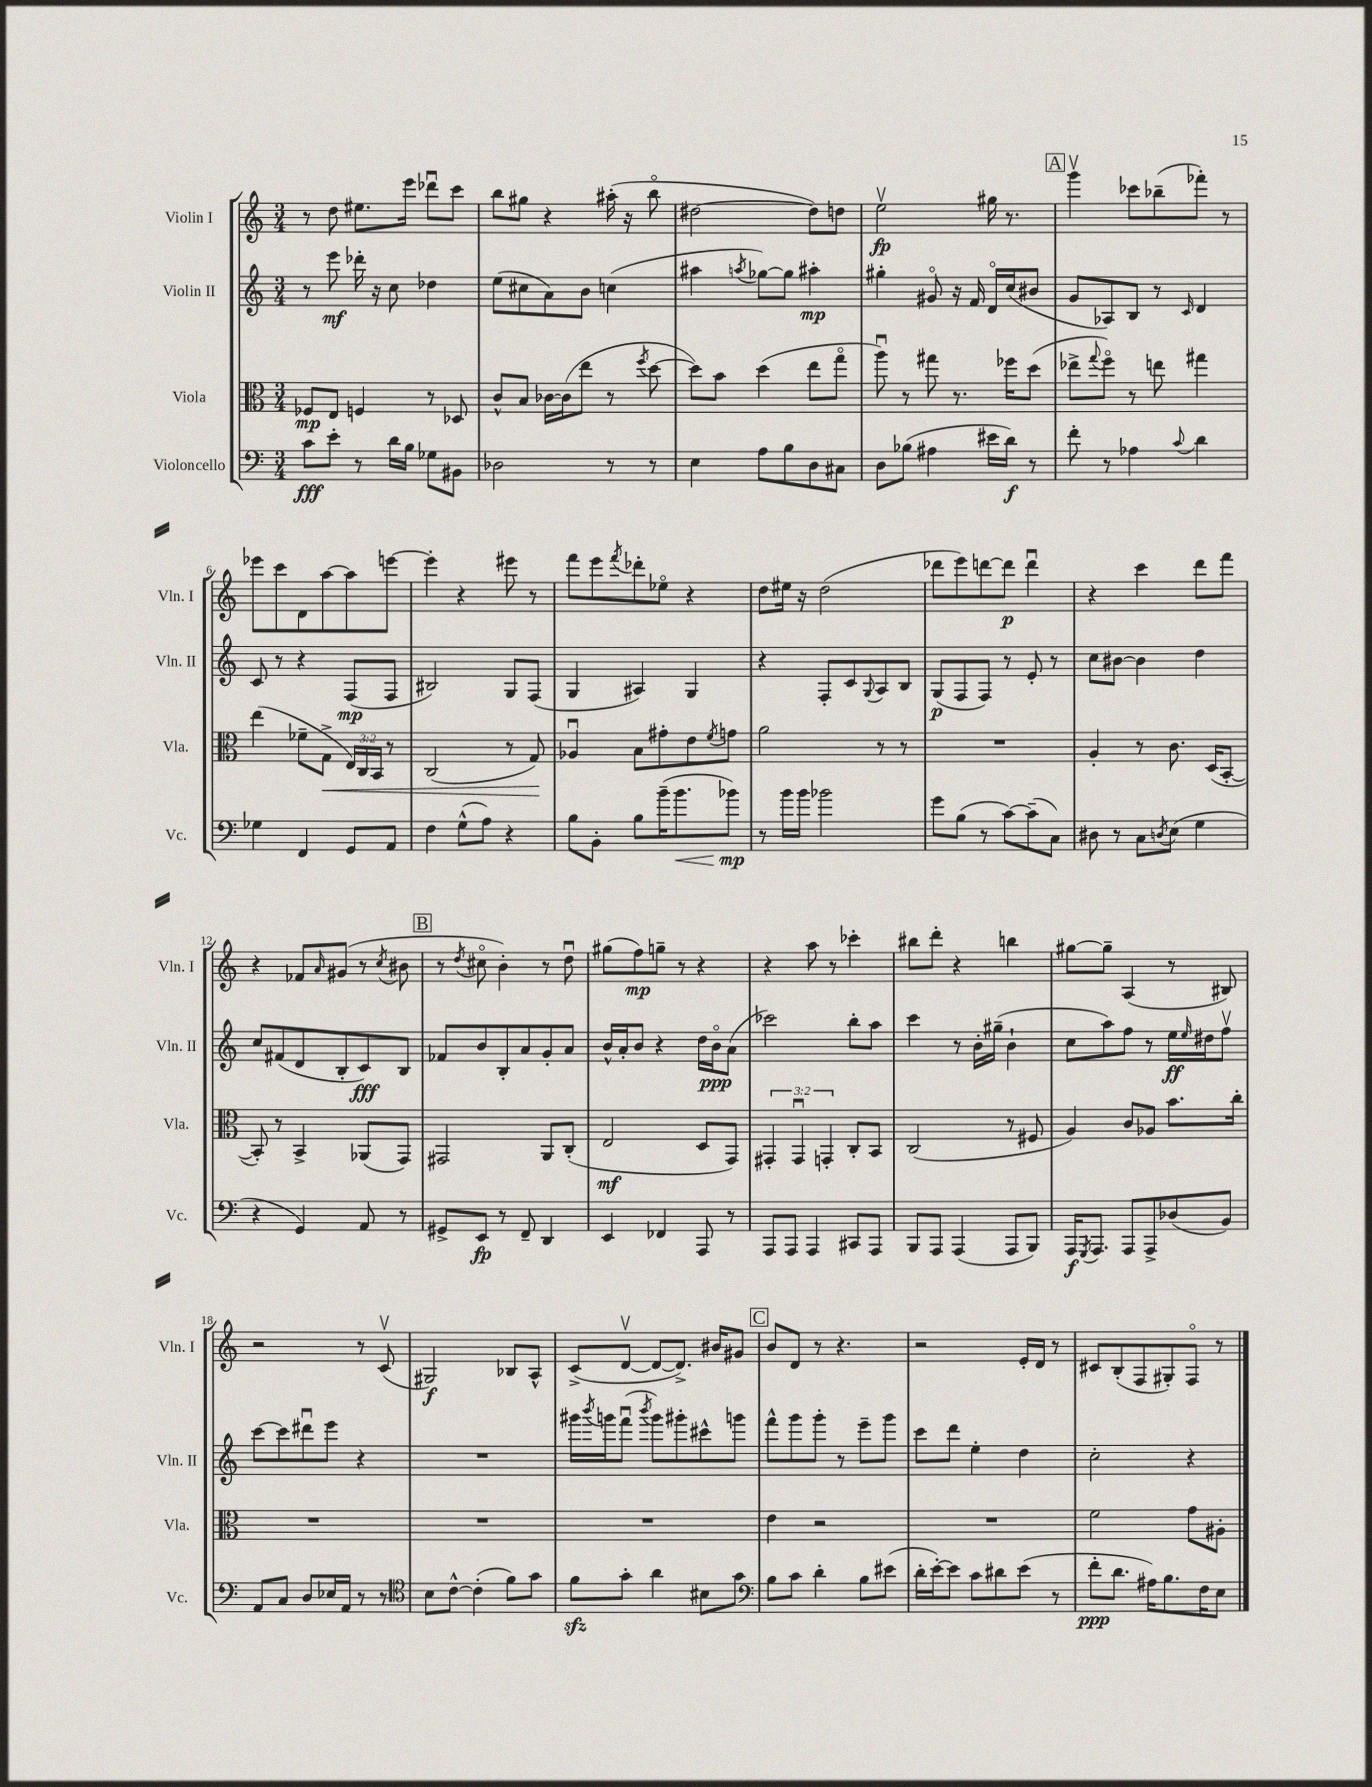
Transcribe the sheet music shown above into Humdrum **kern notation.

**kern	**dynam	**kern	**dynam	**kern	**dynam	**kern	**dynam
*part4	*part4	*part3	*part3	*part2	*part2	*part1	*part1
*staff4	*staff4	*staff3	*staff3	*staff2	*staff2	*staff1	*staff1
*I"Violoncello	*	*I"Viola	*	*I"Violin II	*	*I"Violin I	*
*I'Vc.	*	*I'Vla.	*	*I'Vln. II	*	*I'Vln. I	*
*clefF4	*	*clefC3	*	*clefG2	*	*clefG2	*
*k[]	*	*k[]	*	*k[]	*	*k[]	*
*M3/4	*	*M3/4	*	*M3/4	*	*M3/4	*
=1	=1	=1	=1	=1	=1	=1	=1
8c\L	fff	8F-X/L	mp	8r	.	8r	.
8e'\J	.	8E/J	.	8eee\	mf	8dd\	.
8r	.	4Fn/	.	16ddd-X'\	.	8.ee#X\L	.
.	.	.	.	16r	.	.	.
16d\LL	.	.	.	8cc\	.	.	.
16B\JJ	.	.	.	.	.	16eee\Jk	.
8G-X\L	.	8r	.	4dd-X\	.	8ddd-Xu\L	.
8BB#X\J	.	8D-X/	.	.	.	8ccc\J	.
=2	=2	=2	=2	=2	=2	=2	=2
2D-X\	.	8c^^/L	.	(8ee\L	.	8bb\L	.
.	.	8B/J	.	8cc#X\	.	8gg#X\J	.
.	.	[16c-X\LL	.	8a\)	.	4r	.
.	.	(16c-\J]	.	.	.	.	.
.	.	8ee\J	.	8b\J	.	.	.
8r	.	8r	.	(4ccn\	.	(16aa#X'\	.
.	.	.	.	.	.	16r	.
.	.	8qff/	.	.	.	.	.
8r	.	[8dd\	.	.	.	8bb\	.
=3	=3	=3	=3	=3	=3	=3	=3
4E\	.	8dd\L])	.	4aa#X\	.	[2dd#X\	.
.	.	8b\J	.	.	.	.	.
.	.	.	.	8qaan/	.	.	.
8A\L	.	(4dd\	.	[8gg-X\L)	.	.	.
8B\	.	.	.	8gg-\J]	.	.	.
8D\	.	8ee\L	.	4aa#X'\	mp	8dd#\L])	.
8C#X\J	.	8gg\J	.	.	.	8ddn\J	.
=4	=4	=4	=4	=4	=4	=4	=4
8D\L	.	8aau\)	.	4gg#X'\	.	2eev\	fp
(8B-X\J	.	8r	.	.	.	.	.
4A#X\	.	8gg#X\	.	8g#X/	.	.	.
.	.	8.r	.	16r	.	.	.
.	.	.	.	16f/	.	.	.
16e#X\LL	.	.	.	16d/LL	.	16gg#X\	.
16d\JJ)	f	16ff-X\KL	.	(16cc/J	.	8.r	.
8r	.	(8dd\J	.	8b#X/J	.	.	.
!!LO:REH:place=s1:t=A
=5	=5	=5	=5	=5	=5	=5	=5
8f'\	.	8ee-X^\L	.	8g/L	.	4gggv\	.
.	.	8qqgg/	.	.	.	.	.
8r	.	8ff\J)	.	8A-X/)	.	.	.
4A-X\	.	8r	.	8B/J	.	8ccc-X\L	.
.	.	8een\	.	8r	.	(8bb-X~\	.
8qqc/	.	.	.	16qqc/	.	.	.
4d\	.	4gg#X\	.	4d/	.	8fff-X'\J)	.
.	.	.	.	.	.	8r	.
!!LO:LB:g=z
=6	=6	=6	=6	=6	=6	=6	=6
4G-X\	.	(4ee\	.	8c/	.	8eee-X\L	.
.	.	.	.	8r	.	8ccc\	.
4FF/	.	8f-X~\L	.	4r	.	8d\	.
!	!	!	!LO:HP:b	!	!	!	!
.	.	8G^\J	<	.	.	[8aa\	.
8GG/L	.	24E/LL)	.	(8F/L	mp	8aa\]	.
.	.	24C/	.	.	.	.	.
.	.	24BB/JJ	.	.	.	.	.
8AA/J	.	8r	.	8F/J	.	[8eeen\J	.
=7	=7	=7	=7	=7	=7	=7	=7
4F\	.	(2C/	.	2B#X/)	.	4eee'\]	.
(8G^^\L	.	.	.	.	.	4r	.
8A\J)	.	.	.	.	.	.	.
4r	.	8r	.	8G/L	.	8eee#X\	.
.	.	8G/)	.	(8F/J	.	8r	.
.	.	.	[	.	.	.	.
=8	=8	=8	=8	=8	=8	=8	=8
8B\L	.	4A-Xu/	.	4G/	.	8fff\L	.
8BB'\J	.	.	.	.	.	8eee\	.
.	.	.	.	.	.	8qfff/	.
8B\L	.	8B\L	.	4A#X/)	.	8ddd-X'\	.
(16b~\K	.	8g#X'\	.	.	.	8ee-X\J	.
!	!LO:HP:b	!	!	!	!	!	!
8.b\	<	.	.	.	.	.	.
.	.	8e\	.	4G/	.	4r	.
.	.	8qf/	.	.	.	.	.
8b-X\J)	mp	8gn\J	.	.	.	.	.
.	[	.	.	.	.	.	.
=9	=9	=9	=9	=9	=9	=9	=9
8r	.	2a\	.	4r	.	8dd\L	.
16b\LL	.	.	.	.	.	16ee#X\Jk	.
16b\JJ	.	.	.	.	.	16r	.
2b-X\	.	.	.	8F'/L	.	(2dd\	.
.	.	.	.	8c/	.	.	.
.	.	.	.	8qqG/	.	.	.
.	.	8r	.	8A/	.	.	.
.	.	8r	.	8B/J	.	.	.
=10	=10	=10	=10	=10	=10	=10	=10
8g\L	.	2.r	.	(8G/L	p	8ddd-X\L	.
(8B\J	.	.	.	8F/	.	8eee\)	.
8r	.	.	.	8F/J)	.	[8dddn\	.
[8c\L)	.	.	.	8r	.	8ddd\J]	p
(8c~\]	.	.	.	8e'/	.	4dddu\	.
8C\J)	.	.	.	8r	.	.	.
=11	=11	=11	=11	=11	=11	=11	=11
8D#X\	.	4A'/	.	8cc\L	.	4r	.
8r	.	.	.	[8b#X\J	.	.	.
8C\L	.	8r	.	4b#\]	.	4ccc\	.
8qDn/	.	.	.	.	.	.	.
(8E\J	.	8.c\	.	.	.	.	.
4G\	.	.	.	4dd\	.	8ddd\L	.
.	.	(16D/KL	.	.	.	.	.
.	.	[8BB'/J	.	.	.	8fff\J	.
!!LO:LB:g=z
=12	=12	=12	=12	=12	=12	=12	=12
4r	.	8BB'/])	.	8cc/L	.	4r	.
.	.	8r	.	(8f#X/	.	.	.
4GG/)	.	4BB^/	.	8d/	.	8f-X/L	.
.	.	.	.	.	.	16qqa/	.
.	.	.	.	8B'/	.	(8g#X/J	.
8AA/	.	(8AA-X/L	.	8c/)	fff	8r	.
.	.	.	.	.	.	8qcc/	.
8r	.	8GG/J)	.	8B/J	.	8b#X\	.
!!LO:REH:place=s1:t=B
=13	=13	=13	=13	=13	=13	=13	=13
8GG#X^/L	.	2GG#X/	.	8f-X/L	.	8r	.
.	.	.	.	.	.	8qdd/	.
8EE/J	fp	.	.	8b/	.	8cc#X\	.
8r	.	.	.	8B'/	.	4b'\)	.
8FF~/	.	.	.	8a/	.	.	.
4DD/	.	8AA/L	.	8g'/	.	8r	.
.	.	(8C'/J	.	8a/J	.	8ddu\	.
=14	=14	=14	=14	=14	=14	=14	=14
4EE/	.	2E/	mf	16b^^/LL	.	(8gg#X\L	.
.	.	.	.	16a'/J	.	.	.
.	.	.	.	8b/J	.	8ff\)	mp
4FF-X/	.	.	.	4r	.	8ggn~\J	.
.	.	.	.	.	.	8r	.
8AAA/	.	8D/L	.	16dd\LL	.	4r	.
.	.	.	.	16b\J	ppp	.	.
8r	.	8GG/J)	.	(8a\J	.	.	.
=15	=15	=15	=15	=15	=15	=15	=15
8AAA/L	.	6GG#X'/	.	2ccc-X\)	.	4r	.
8AAA/J	.	.	.	.	.	.	.
.	.	6GG#u/	.	.	.	.	.
4AAA/	.	.	.	.	.	8aa\	.
.	.	6GGn'/	.	.	.	.	.
.	.	.	.	.	.	8r	.
8CC#X/L	.	8C'/L	.	8bb'\L	.	4ccc-X'\	.
8AAA/J	.	8BB/J	.	8aa\J	.	.	.
=16	=16	=16	=16	=16	=16	=16	=16
8BBB/L	.	(2C/	.	4ccc\	.	8bb#X\L	.
8AAA/J	.	.	.	.	.	8ddd'\J	.
(4AAA/	.	.	.	8r	.	4r	.
.	.	.	.	16b'\LL	.	.	.
.	.	.	.	(16gg#X~\JJ	.	.	.
8AAA/L	.	8r	.	4b`\	.	4bbn\	.
8BBB/J)	.	8F#X/	.	.	.	.	.
=17	=17	=17	=17	=17	=17	=17	=17
16AAA/KL	f	4A/)	.	8cc\L	.	[8gg#X\L	.
8qGGG/	.	.	.	.	.	.	.
8.AAA/J	.	.	.	.	.	.	.
.	.	.	.	8aa\)	.	8gg#~\J]	.
8AAA/L	.	8c/L	.	8ff\J	.	(4A/	.
8AAA^/	.	8A-X/J	.	8r	.	.	.
(8D-X/	.	8.b\L	.	16ee\LL	ff	8r	.
.	.	.	.	16qqee/	.	.	.
.	.	.	.	16dd#X\J	.	.	.
8BB/J)	.	.	.	8ffv\J	.	8B#X/)	.
.	.	16cc'\Jk	.	.	.	.	.
!!LO:LB:g=z
=18	=18	=18	=18	=18	=18	=18	=18
8AA/L	.	2.r	.	[8ccc\L	.	2r	.
8C/J	.	.	.	8ccc\]	.	.	.
8D/L	.	.	.	8ddd#Xu\	.	.	.
16E-X/L	.	.	.	8eee\J	.	.	.
16AA/JJ	.	.	.	.	.	.	.
8r	.	.	.	4r	.	8r	.
8r	.	.	.	.	.	(8cv/	.
=19	=19	=19	=19	=19	=19	=19	=19
*clefC4	*	*	*	*	*	*	*
8B\L	.	2.r	.	2.r	.	2G#X/)	f
[8c^^\J	.	.	.	.	.	.	.
(4c'\]	.	.	.	.	.	.	.
8f\L)	.	.	.	.	.	8B-X/L	.
8g\J	.	.	.	.	.	8A^^/J	.
=20	=20	=20	=20	=20	=20	=20	=20
8fzz\L	.	2.r	.	16ggg#X\LL	.	(8c^/L	.
.	.	.	.	8qbbb/	.	.	.
.	.	.	.	16gggn\J	.	.	.
8g'\J	.	.	.	(8fffu\J	.	[8dv/J	.
.	.	.	.	8qbbb/	.	.	.
4a\	.	.	.	8ggg\L)	.	8d/L_	.
.	.	.	.	8ggg#X'\	.	8.d^/J])	.
8B#X\L	.	.	.	8ccc#X^^\	.	.	.
.	.	.	.	.	.	16b#X/KL	.
8g\J	.	.	.	8gggn\J	.	8g#X/J	.
!!LO:REH:place=s1:t=C
=21	=21	=21	=21	=21	=21	=21	=21
*clefF4	*	*	*	*	*	*	*
8B\L	.	4e\	.	8fff^^\L	.	8b/L	.
8c\J	.	.	.	8ggg\	.	8d/J	.
4d'\	.	2r	.	8ggg'\J	.	8r	.
.	.	.	.	8r	.	4.r	.
8B\L	.	.	.	8eee~\L	.	.	.
(8e#X\J	.	.	.	8ggg\J	.	.	.
=22	=22	=22	=22	=22	=22	=22	=22
16d'\LL	.	2.r	.	8ccc\L	.	2r	.
[16e'\J)	.	.	.	.	.	.	.
8e\J]	.	.	.	8ddd\J	.	.	.
8c\L	.	.	.	4ee'\	.	.	.
8d#X\	.	.	.	.	.	.	.
(8e\J	.	.	.	4dd\	.	16e'/LL	.
.	.	.	.	.	.	16d/JJ	.
8r	.	.	.	.	.	8r	.
=23	=23	=23	=23	=23	=23	=23	=23
8f'\L	ppp	2f\	.	2cc'\	.	8c#X/L	.
8.d\J	.	.	.	.	.	(8B'/	.
.	.	.	.	.	.	8F/	.
16A#X\KL)	.	.	.	.	.	.	.
8.B\	.	.	.	.	.	8G#X'/)	.
.	.	8g\L	.	4r	.	8F/J	.
16F\K	.	.	.	.	.	.	.
8E\J	.	8A#X'\J	.	.	.	8r	.
==	==	==	==	==	==	==	==
*-	*-	*-	*-	*-	*-	*-	*-
